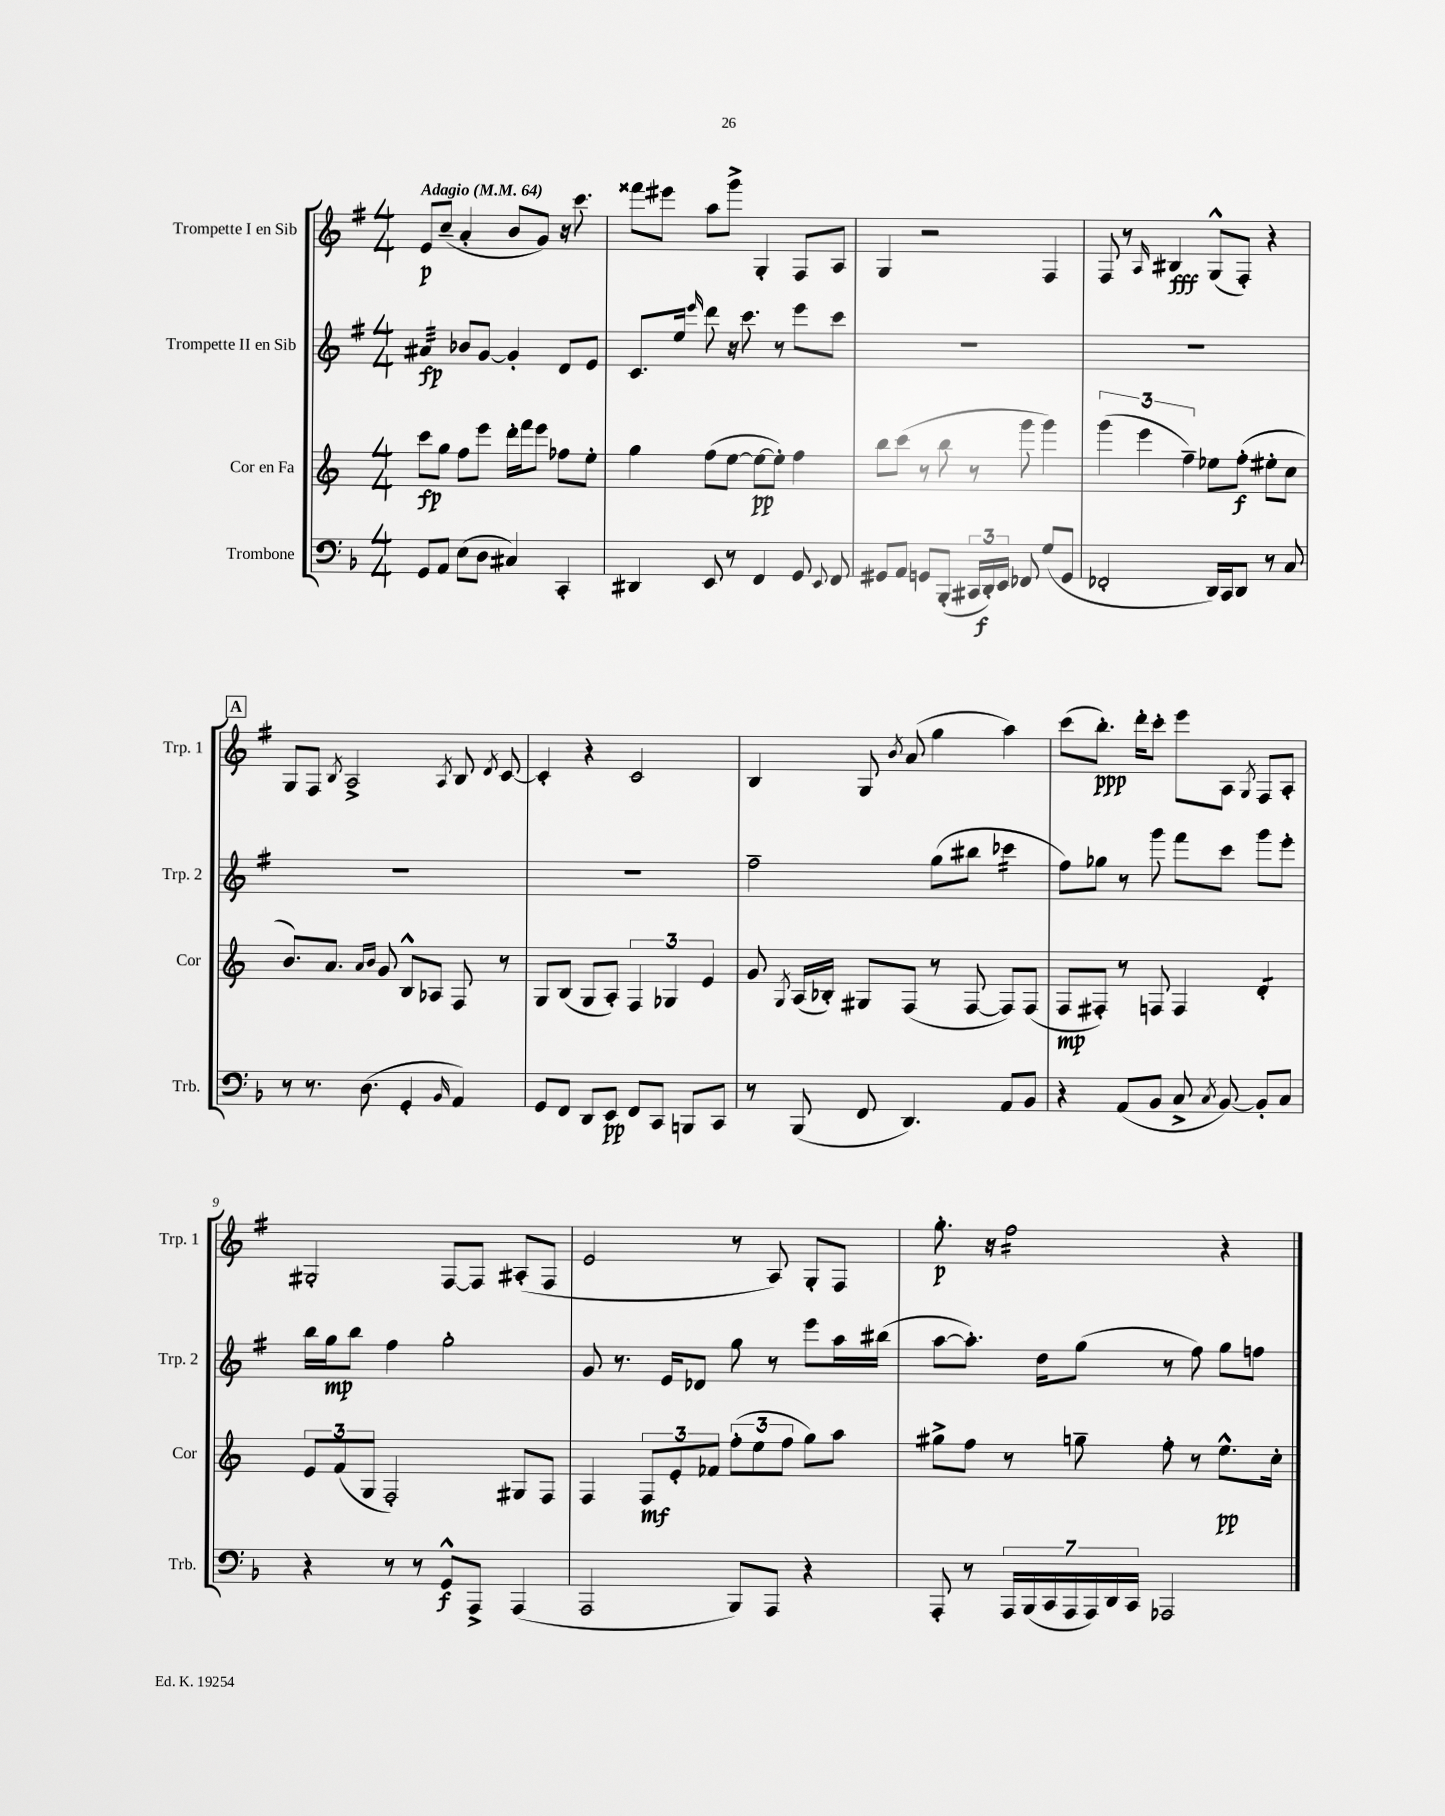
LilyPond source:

<<
\new StaffGroup <<
\new Staff = "s0" \with { instrumentName = "Trompette I en Sib" shortInstrumentName = "Trp. 1" } {
    \clef treble \key g \major \numericTimeSignature \time 4/4 \tempo "Adagio" 4 = 64
    \autoBeamOff e'8[\p c''8]--( a'4-. b'8[ g'8]) r16 c'''8. |
    fisis'''8[ eis'''8] a''8[ g'''8]-> g4-. fis8[ a8] |
    g4 r2 fis4 |
    fis8 r8 \grace { a16 } bis4\fff g8[-^( fis8]-.) r4 |
    \mark \markup { \box "A" } g8[ fis8] \acciaccatura { b8 } a2-> \acciaccatura { a8 } b8 \acciaccatura { d'8 } c'8~ |
    c'4-. r4 c'2 |
    b4 g8 \acciaccatura { b'8 } a'8( g''4 a''4) |
    c'''8[( b''8.]-.\ppp) d'''16[-. c'''8]-. e'''8[ a8] \acciaccatura { g8 } fis8[ a8]-. |
    gis2-. fis8[~ fis8] ais8[-.( fis8] |
    e'2 r8 a8) g8[-. fis8] |
    g''8.-.\p r16 fis''2:16 r4 \bar "|." |
}
\new Staff = "s1" \with { instrumentName = "Trompette II en Sib" shortInstrumentName = "Trp. 2" } {
    \clef treble \key g \major \numericTimeSignature \time 4/4
    \autoBeamOff ais'4:32\fp bes'8[ g'8]~ g'4-. d'8[ e'8] |
    c'8.[ e''16] \grace { e'''16 } d'''8 r16 c'''8. r8 e'''8[ c'''8] |
    R1 |
    R1 |
    \mark \markup { \box "A" } R1 |
    R1 |
    fis''2-- g''8[( bis''8] ces'''4:16 |
    fis''8[) ges''8] r8 g'''8 fis'''8[ c'''8] g'''8[ e'''8]-. |
    b''16[ g''16\mp b''8] fis''4 g''2-. |
    g'8 r8. e'16[ des'8] g''8 r8 e'''8[ a''16 bis''16]( |
    a''8[~ a''8.]-.) d''16[ g''8]( r8 fis''8) g''8[ f''8] \bar "|." |
}
\new Staff = "s2" \with { instrumentName = "Cor en Fa" shortInstrumentName = "Cor" } {
    \clef treble \key c \major \numericTimeSignature \time 4/4
    \autoBeamOff c'''8[\fp g''8] f''8[ e'''8] d'''16[-. f'''16 e'''8] fes''8[ e''8]-. |
    g''4 f''8[( e''8]~ e''8[~\pp e''8]-.) f''4 |
    b''8[ c'''8]( r8 b''8 r8 g'''8 g'''4) |
    \tuplet 3/2 { g'''4( e'''4 f''4--) } ees''8[ f''8]-.\f( eis''8[-. c''8] |
    \mark \markup { \box "A" } b'8.[) a'8.] \grace { a'16[ b'16] } g'8 b8[-^ aes8] f8 r8 |
    g8[ b8]( g8[ a8]-.) \tuplet 3/2 { f4 ges4 e'4 } |
    g'8 \acciaccatura { g8 } a16[( bes16]-.) gis8[ f8]( r8 f8~ f8[) f8]( |
    f8[\mp fis8]-.) r8 f8 f4 d'4:8-. |
    \tuplet 3/2 { e'8[ f'8( g8] } f2-.) gis8[ f8] |
    f4 \tuplet 3/2 { f8[\mf e'8-. fes'8] } \tuplet 3/2 { f''8[-.( e''8 f''8] } g''8[) a''8] |
    gis''8[-> f''8] r8 g''8-- f''8-. r8 e''8.[-^\pp c''16]-. \bar "|." |
}
\new Staff = "s3" \with { instrumentName = "Trombone" shortInstrumentName = "Trb." } {
    \clef bass \key f \major \numericTimeSignature \time 4/4
    \autoBeamOff g,8[ a,8] e8[( d8] cis4) c,4-. |
    dis,4 e,8 r8 f,4 g,8 \appoggiatura { e,8 } f,8 |
    gis,8[ a,8] g,8[ bes,,8]-.( \tuplet 3/2 { cis,16[ d,16-.\f) e,16] } fes,8 g8[( g,8] |
    fes,2-. d,16[) c,16 d,8] r8 c8 |
    \mark \markup { \box "A" } r8 r8. d8.( g,4-. \grace { bes,16 } a,4) |
    g,8[ f,8] d,8[ e,8]\pp f,8[ c,8] b,,8[ c,8] |
    r8 bes,,8( f,8 d,4.) a,8[ bes,8] |
    r4 a,8[( bes,8] c8-> \acciaccatura { c8 } bes,8~) bes,8[-. c8] |
    r4 r8 r8 g,8[-^\f a,,8]-> a,,4( |
    a,,2 bes,,8[) a,,8] r4 |
    a,,8-. r8 \tuplet 7/4 { a,,16[ bes,,16( c,16 a,,16 a,,16) d,16 c,16] } aes,,2 \bar "|." |
}
>>
>>
